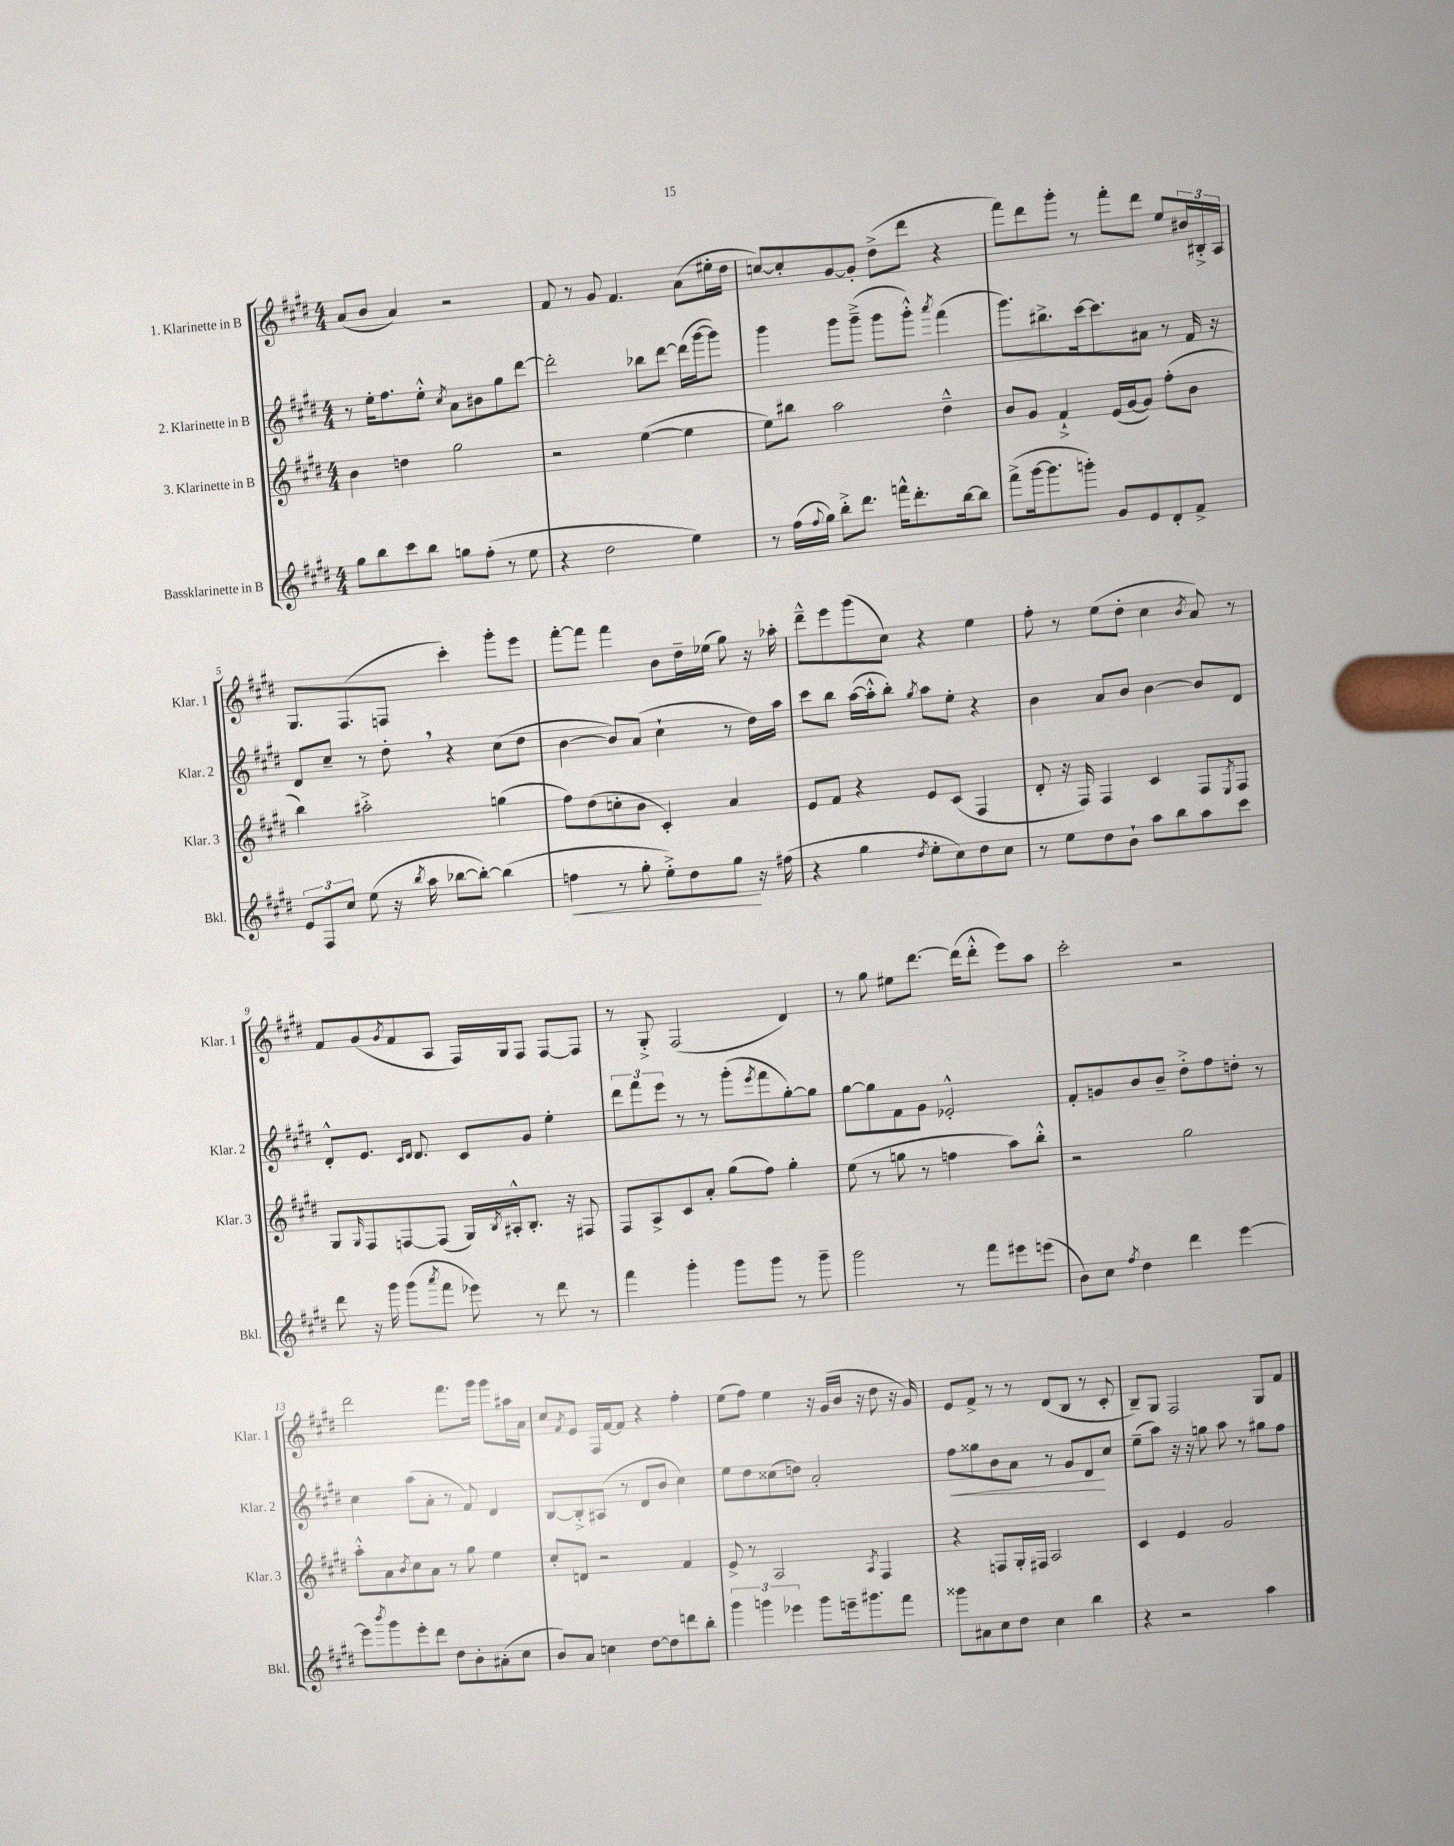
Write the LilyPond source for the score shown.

<<
\new StaffGroup <<
\new Staff = "s0" \with { instrumentName = "1. Klarinette in B" shortInstrumentName = "Klar. 1" } {
    \clef treble \key e \major \numericTimeSignature \time 4/4
    a'8( b'8 a'4) r2 |
    fis'8 r8 gis'8 fis'4. a'8( eis''16-. dis''16 |
    c''8~) c''8-. gis'8~ gis'8-. dis''8->( dis'''8 r4 |
    fis'''8) dis'''8 gis'''8-. r8 fis'''8-. dis'''8 e''8 \tuplet 3/2 { bis'16 bis16-.-> a16 } |
    gis8. fis8.( f8 cis'''4-.) gis'''8-. e'''8 |
    fis'''8~-. fis'''8 fis'''4 b'8 dis''16-- ees''16( gis''8) r16 aes''16-. |
    dis'''8---^ e'''8 gis'''8( cis''8) r4 e''4 |
    fis''8-. r8 e''8( dis''8-. cis''4 \acciaccatura { b'8 } a'8) r8 |
    fis'8 gis'8( \acciaccatura { gis'8 } fis'8 a8 fis16) gis16 fis8 fis8~ fis8 |
    r8 gis8-.-> fis2( dis'4) |
    r8 gis''8 eis''8 dis'''8.~ dis'''16( dis'''8-.-^ e'''8) a''8 |
    cis'''2-. r2 |
    dis'''2 fis'''8. gis'''16 gis'''8 ais''16 a'16 |
    cis''8 \acciaccatura { fis'8 } e'8 fis16 fis'16~ fis'8 r4 fis''4-. |
    e''8( fis''8) e''4 r16 gis'16( b'16 r16 dis''8 r16 gis'16) |
    e'8 fis'8-> r8 r8 dis'8( b8 r8 cis'8-. |
    b8--) gis8 fis2 gis8 fis'8 \bar "|." |
}
\new Staff = "s1" \with { instrumentName = "2. Klarinette in B" shortInstrumentName = "Klar. 2" } {
    \clef treble \key e \major \numericTimeSignature \time 4/4
    r8 e''16-. fis''8. e''8-.-^ \acciaccatura { cis''8 } a'8 bis'8 gis''8 dis'''8~ |
    dis'''2-. bes''8 dis'''8~ dis'''16( gis'''16~ gis'''8) |
    gis'''4 gis'''8 gis'''8--->( gis'''8 gis'''8-.-^) \acciaccatura { a'''8 } fis'''4( |
    gis'''8.) bis''8.-> cis'''16~ cis'''8. ais'8 r8 fis'16 r16 |
    dis'8 cis''8-- r8 dis''8-. \breathe r4 cis''8( dis''8 |
    b'4~ b'8) a'8( cis''4-! r8 dis''16) a''16 |
    cis'''8 b''8 a''16~( a''16-.-^ b''8-.) \acciaccatura { gis''8 } a''8 e''8-. r4 |
    b'4 a'8 b'8 b'4~ b'8 dis'8 |
    dis'8-.-^ e'8. \grace { cis'16 dis'16 } dis'8. cis'8 gis'8 e''4-. |
    \tuplet 3/2 { dis'''8 fis'''8 e'''8 } r8 r8 gis'''8-.( \acciaccatura { e'''8 } fis'''8 gis''8~-.) gis''8 |
    gis''8~ gis''8 fis'8 gis'8 ees'2-.-^ |
    fis'8-. g'8 b'8 b'8-- dis''8-.-> fis''8 d''8-. r8 |
    cis''4 a''8( a'8-. r8 fis'8) dis'4 |
    b8~ b8-.-> ais8( r8 dis'8 b'8 cis''4) |
    e''8 dis''8 cisis''8( d''8) a'2-. |
    fis''8\< gisis''8 b'8 a'8 r8 gis'8 dis'8\! cis''8 |
    e''8--( a''8) r16 r16 g''8 a''8 r8 gis''8 fis''8 \bar "|." |
}
\new Staff = "s2" \with { instrumentName = "3. Klarinette in B" shortInstrumentName = "Klar. 3" } {
    \clef treble \key e \major \numericTimeSignature \time 4/4
    b'4 d''4 gis''2 |
    r2 e''4~( e''4 |
    e''8) bis''8 a''2 dis''4---^ |
    b'8 gis'8 fis'4-!-> e'16( gis'16~ gis'8) fis''8-.( b'8 |
    b''4) ais''2-.-> g''4( |
    fis''8) dis''8( c''8-. b'8 cis'4-.) a'4 |
    e'8 fis'8 r4 e'8 cis'8( fis4 |
    dis'8-. r16 fis16) fis4 cis'4 fis8 \acciaccatura { e8 } fis8 |
    gis8 \grace { gis16 } fis8 f8~ f8( gis16) \acciaccatura { b8 } ais16-.-^ b8.-. r16 fis8 |
    fis8 a8-> cis'8 a'8-. gis''8( fis''8) gis''4-. |
    e''8( r8 g''8 r8 f''4 a''8) b''8-.-^ |
    r2 gis''2 |
    a''8-.-^ a'8 \acciaccatura { b'8 } cis''8 a'8 r8 gis''8 e''4 |
    cis''8-. d'8 r2 fis'4 |
    e'8-> r8 a2 \acciaccatura { a8 } fis4 |
    r4 f8 gis16-. fis16 a2 |
    cis'4 e'4 gis'2 \bar "|." |
}
\new Staff = "s3" \with { instrumentName = "Bassklarinette in B" shortInstrumentName = "Bkl." } {
    \clef treble \key e \major \numericTimeSignature \time 4/4
    gis''8 b''8 cis'''8 b''8 g''8 fis''8-.( r8 e''8 |
    r4 dis''2 e''4) |
    r8 fis''16( \appoggiatura { fis''8 } gis''16) b''8-.-> dis'''8. f'''16-^ dis'''8.-. b''16~ b''8 |
    fis'''8->( gis'''16~ gis'''8. g'''8-.) gis'8 e'8 dis'8-. fis'8-> |
    \tuplet 3/2 { e'8 fis8 cis''8 } e''8( r16 \acciaccatura { b''8 } a''16 bes''8~ bes''8~-.) bes''4( |
    f''4\< r8 gis''8-. e''8-.->) dis''8 gis''8\! r16 fis''16( |
    r4 gis''4 \acciaccatura { dis''8 } e''8-. cis''8) dis''8 cis''8 |
    r8 e''8 dis''8 b'8-! a''8 b''8 a''8 cis'''8 |
    dis'''8 r16 gis'''16 gis'''8( \acciaccatura { a'''8 } fis'''8 ees'''8) r8 dis'''8 r8 |
    fis'''4 gis'''4-. gis'''8 gis'''8 r8 gis'''8-- |
    gis'''2 r8 fis'''8 eis'''8 e'''8( |
    b'8) cis''8 \acciaccatura { fis''8 } dis''4 dis'''4 e'''4~ |
    e'''8 \acciaccatura { b'''8 } gis'''8 e'''8-. dis'''8 dis''8 b'8-. ais'8-.( cis''8 |
    b'8) a'8 c''4 dis''8~ dis''8 d'''8 b''8-. |
    \tuplet 3/2 { gis'''4 g'''4 ees'''4 } g'''8 e'''16-- gis'''8. fis'''8 |
    gisis'''8 ais'8 cis''8 dis''8 cis''4 b''4 |
    r4 r2 a''4 \bar "|." |
}
>>
>>
